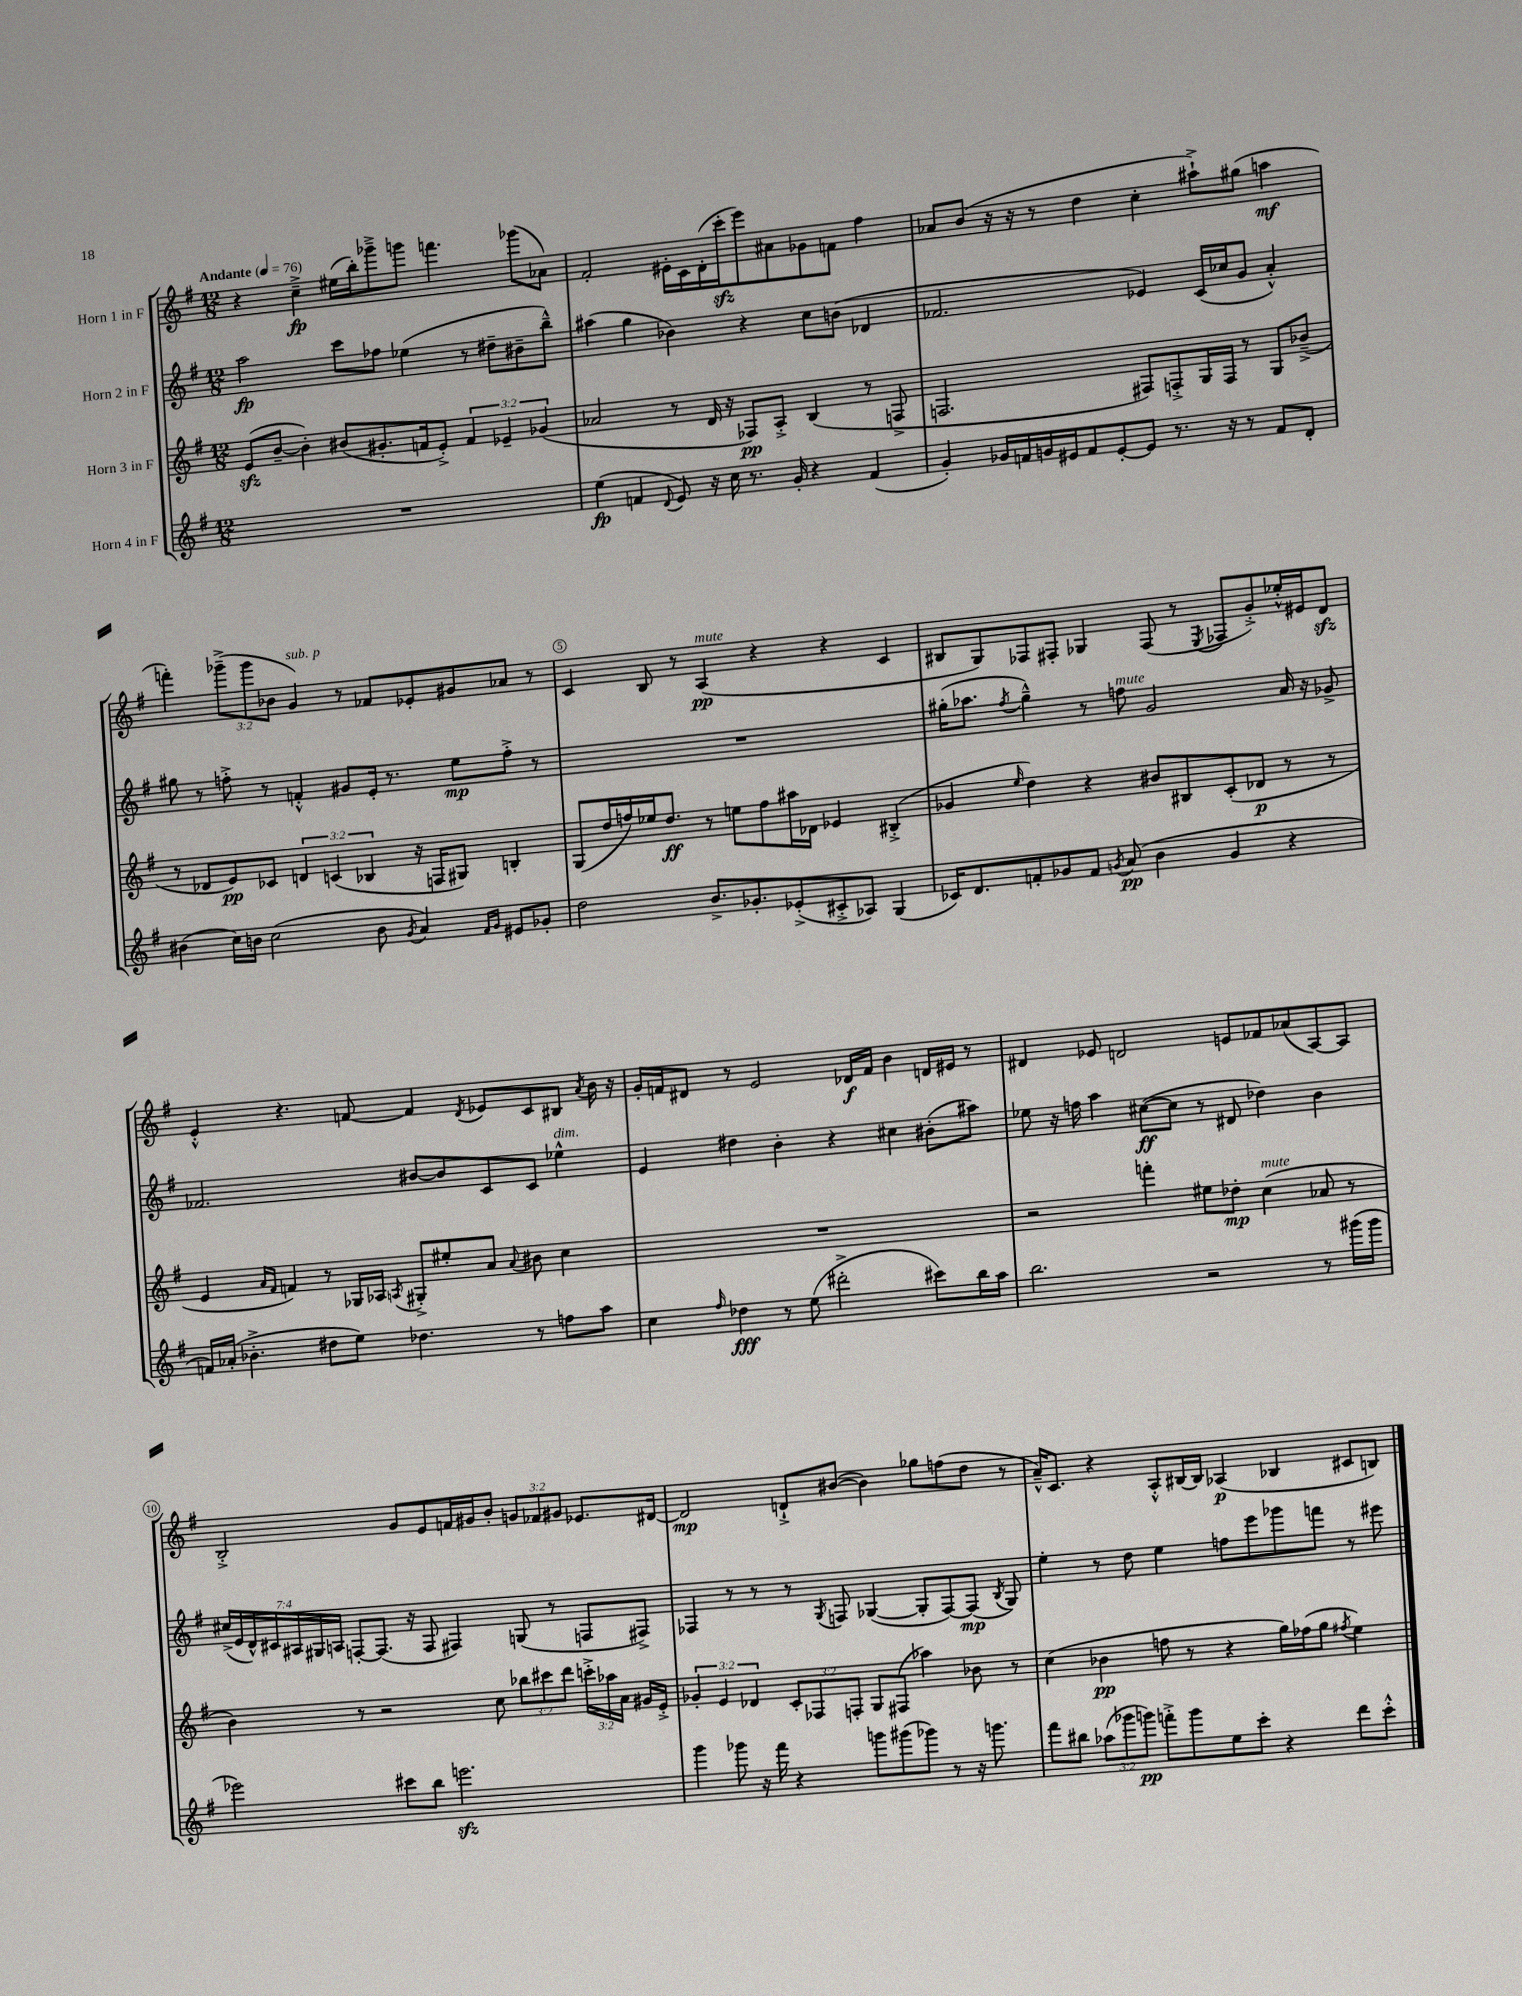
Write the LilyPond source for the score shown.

<<
\new StaffGroup <<
\new Staff = "s0" \with { instrumentName = "Horn 1 in F" } {
    \clef treble \key g \major \numericTimeSignature \time 12/8 \override Staff.TupletNumber.text = #tuplet-number::calc-fraction-text \tempo "Andante" 4 = 76
    \autoBeamOff r4 c''4--->\fp eis''16[( b''16-.) ges'''8---> g'''8] f'''4. ges'''8[( aes'8]) |
    fis'2-. eis'16[-. c'16 d'16-.( c'''16-.\sfz e'''8) ais'8 ges'8 f'8] fis''4 |
    aes'8[ b'8]( r16 r16 r8 d''4 c''4-. ais''8[-!->) gis''8]( a''4\mf |
    f'''4-.) \tuplet 3/2 { ges'''8[--->( ges'''8 bes'8] } g'4^\markup { \italic "sub. p" }) r8 fes'8[ ees'8-. gis'8 aes'8] r8 |
    c'4 b8 r8 a4\pp^\markup { \italic "mute" }( r4 r4 c'4 |
    bis8[ g8) fes8 fis8]-. ges4 fis8( r8 \acciaccatura { e8 } fes8[ g'8-.->) ees''16-.-^ eis'16 d'8]\sfz |
    e'4-.-^ r4. f'8~ f'4 \acciaccatura { d'8 } ees'8[ c'8 bis8] \acciaccatura { a'8 } b'16 r16 |
    g'16[-. f'16 dis'8] r8 e'2 des'16[\f f'16] b'4 d'16[ eis'16] r8 |
    dis'4 ees'8 d'2 e'8[ fes'8 aes'8( a8~) a8] |
    b2-.-> g'8[ e'8 f'16 gis'16 b'8]-. \tuplet 3/2 { g'8[ fes'8 gis'8] } ees'8.[ dis'16]~ |
    dis'2\mp d'8[-!-> bis'8]~( bis'4) ges''8[ f''8( d''8] r8 |
    a'16[---^) c'8.] r4 a8[-.-^ bis16~ bis16] aes4\p( bes4 cis'8[ b8]) \bar "|." |
}
\new Staff = "s1" \with { instrumentName = "Horn 2 in F" } {
    \clef treble \key g \major \numericTimeSignature \time 12/8 \override Staff.TupletNumber.text = #tuplet-number::calc-fraction-text
    \autoBeamOff a''2\fp c'''8[ fes''8] ees''4( r8 dis''8[-- bis'8-- b''8]---^) |
    ais''4( g''4 bes'4) r4 c''8[ b'8]( des'4 |
    fes'2. ees'4) c'16[( ces''16 g'8] a'4-.-^) |
    gis''8 r8 f''8-.-> r8 f'4-.-^ gis'8[ e'16]-. r8. e''8[\mp f''8]-.-> r8 |
    R1. |
    gis''16[-.( aes''8.] \acciaccatura { fis''8 } gis''4---^) r8 f''8^\markup { \italic "mute" } g'2 a'16 r16 ges'8-> |
    fes'2. bis'8[~ bis'8 c'8 c'8] ees''4-^^\markup { \italic "dim." } |
    e'4 dis''4 b'4-. r4 cis''4 bis'8[-.( ais''8]) |
    ees''8 r16 f''16 a''4 cis''8[~\ff( cis''8] r8 dis'8 des''4) b'4 |
    \tuplet 7/4 { cis''16[->( e'16 d'16-^) cis'16 ais16 gis16 a16] } f8[~-. f8.]( r16 f8 fis4) g8( r8 f8[ fis8]->) |
    fes4 r8 r8 r8 \acciaccatura { g8 } f8 ges4~( ges8[-. f8~) f8]\mp( \acciaccatura { b8 } ges8) |
    e''4-. r8 d''8 e''4 f''8[ e'''8 ges'''8 f'''8] r8 eis'''8 \bar "|." |
}
\new Staff = "s2" \with { instrumentName = "Horn 3 in F" } {
    \clef treble \key g \major \numericTimeSignature \time 12/8 \override Staff.TupletNumber.text = #tuplet-number::calc-fraction-text
    \autoBeamOff e'8[\sfz( b'8]~-- b'4-.) bis'8[( gis'8.-. f'16 e'8]-.->) \tuplet 3/2 { f'4 ees'4-- ges'4( } |
    aes'2 r8 d'16 r16 fes8[\pp) a8]-.-> b4( r8 f8-> |
    f2. fis8[) f8-.-> g16 f16] r8 g8[ bes'8]--->( |
    r8 des'8[ e'8\pp) ces'8] \tuplet 3/2 { d'4 c'4( bes4 } r16 f16[ gis8]) b4-. |
    g8[( d''16 f''16) ees''16 d''8.]\ff r8 e''8[ f''8 ais''16 des'16] ees'4 bis4-.->( |
    ges'4 \grace { e''16 } d''4) r4 bis'8[ bis8 c'8-.( des'8]\p r8 r8 |
    e'4 \grace { a'16[ fis'16] } f'4) r8 ges16[ aes16] \acciaccatura { a8 } gis8[-.-> eis''8-. a'8] \appoggiatura { a'8 } bis'8 c''4 |
    R1. |
    r2 f'''4-. eis''8[ des''8]-.\mp c''4^\markup { \italic "mute" }( aes'8 r8 |
    b'4) r8 r2 c''8 \tuplet 3/2 { bes''8[ cis'''8 d'''8] } \tuplet 3/2 { c'''16[-.-> aes''16 a'16] } gis'16[ e'16]-.-> |
    \tuplet 3/2 { ges'4-. e'4 des'4 } \tuplet 3/2 { c'8[-. fes8 f8]-. } g8[ fis8]( aes''4) bes'8 r8 |
    c''4( bes'4\pp f''8 r8 r4 g''16[) fes''16( g''8] \acciaccatura { fis''8 } e''4) \bar "|." |
}
\new Staff = "s3" \with { instrumentName = "Horn 4 in F" } {
    \clef treble \key g \major \numericTimeSignature \time 12/8 \override Staff.TupletNumber.text = #tuplet-number::calc-fraction-text
    \autoBeamOff R1. |
    e''4\fp( f'4 \appoggiatura { d'8 } e'8) r16 c''16 r8. g'16-. r4 f'4( |
    g'4-.) ges'16[ f'16 g'16 eis'16 f'8 eis'8~-. eis'8] r8. r16 r8 f'8[ d'8]-. |
    bis'4( c''16[) b'16] c''2( b'8 \acciaccatura { g'8 } a'4) \grace { fis'16[ g'16] } eis'8[ ges'8]-. |
    d''2 b'8.[-> ges'8.-. ees'8-.->( cis'8-.-> aes8]) g4( |
    ces'16[) d'8. f'8-. ges'8 f'8] \acciaccatura { g'8 } a'8\pp( b'4 g'4 r4 |
    f'16[) aes'16]-.( bes'4.-.-> dis''8[ e''8]) des''4. r8 f''8[ a''8] |
    c''4 \grace { fis''16 } des''4\fff r8 e''8( dis'''2-.-> cis'''8[) b''16 a''16] |
    b''2. r2 r8 gis'''16[( gis'''16] |
    ees'''2) cis'''8[ b''8] e'''2.\sfz |
    g'''4 ges'''8 r16 fis'''16 r4 g'''8[ gis'''8( ges'''8]) r8 r16 g'''8. |
    fis'''8[ bis''8] \tuplet 3/2 { aes''8[( ges'''8 g'''8]\pp) } f'''8[-.-> g'''8 e''8 c'''8]-. r4 d'''8[ c'''8]-.-^ \bar "|." |
}
>>
>>
\layout { \context { \Score \override BarNumber.break-visibility = ##(#f #t #t) barNumberVisibility = #(every-nth-bar-number-visible 5) \override BarNumber.stencil = #(make-stencil-circler 0.1 0.3 ly:text-interface::print) } }
